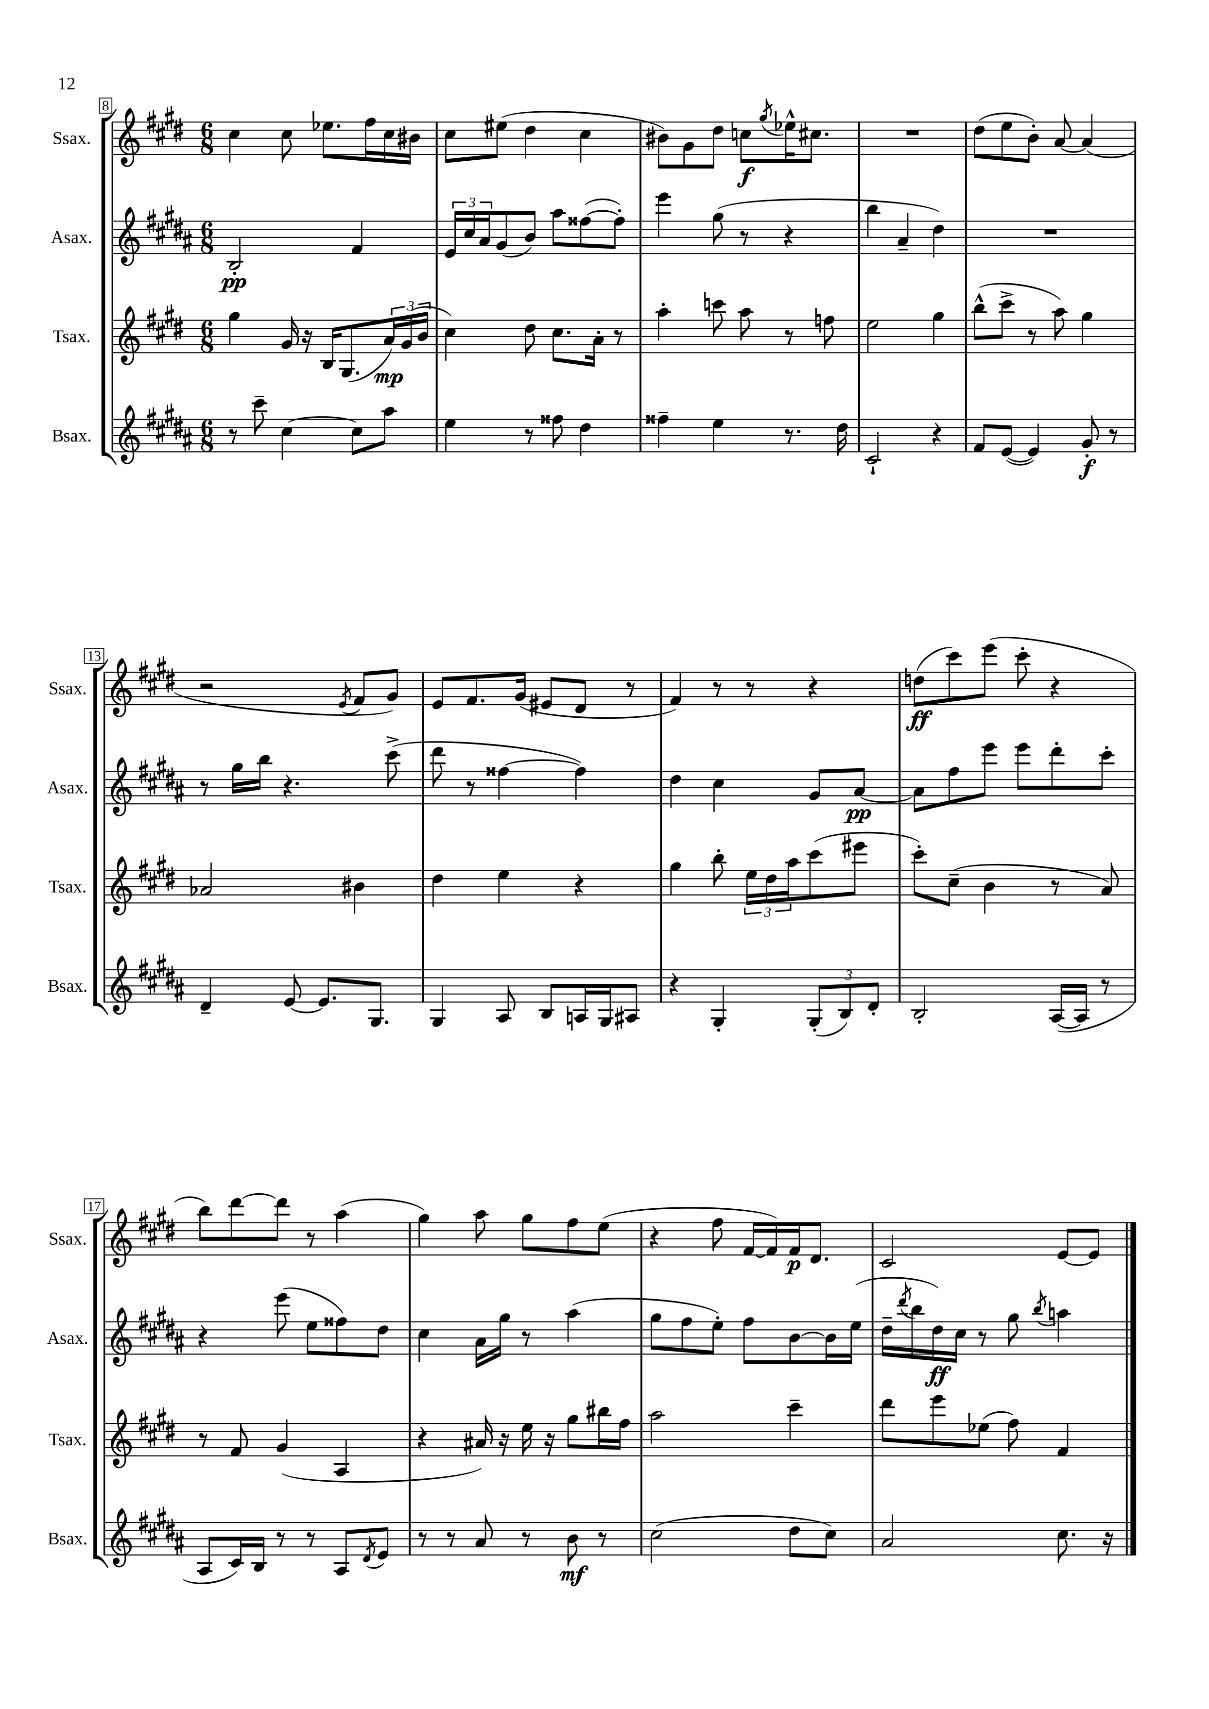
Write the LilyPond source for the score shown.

<<
\new StaffGroup <<
\new Staff = "s0" \with { instrumentName = "Ssax." shortInstrumentName = "Ssax." } {
    \clef treble \key e \major \numericTimeSignature \time 6/8
    cis''4 cis''8 ees''8. fis''16 cis''16 bis'16 |
    cis''8 eis''8( dis''4 cis''4 |
    bis'8) gis'8 dis''8 c''8\f \acciaccatura { gis''8 } ees''16-^ cis''8. |
    R2. |
    dis''8( e''8 b'8-.) a'8~ a'4( |
    r2 \acciaccatura { e'8 } fis'8 gis'8) |
    e'8 fis'8. gis'16( eis'8 dis'8 r8 |
    fis'4) r8 r8 r4 |
    d''8\ff( cis'''8) e'''8( cis'''8-. r4 |
    b''8) dis'''8~ dis'''8 r8 a''4( |
    gis''4) a''8 gis''8 fis''8 e''8( |
    r4 fis''8 fis'16~ fis'16) fis'16\p dis'8. |
    cis'2 e'8~ e'8 \bar "|." |
}
\new Staff = "s1" \with { instrumentName = "Asax." shortInstrumentName = "Asax." } {
    \clef treble \key b \major \numericTimeSignature \time 6/8
    b2-.\pp fis'4 |
    \tuplet 3/2 { e'16 cis''16 ais'16 } gis'8( b'8) ais''8 fisis''8~( fisis''8-.) |
    e'''4 gis''8( r8 r4 |
    b''4 ais'4-- dis''4) |
    R2. |
    r8 gis''16 b''16 r4. cis'''8->( |
    dis'''8 r8 fisis''4~ fisis''4) |
    dis''4 cis''4 gis'8 ais'8~\pp |
    ais'8 fis''8 e'''8 e'''8 dis'''8-. cis'''8-. |
    r4 e'''8( e''8 fisis''8) dis''8 |
    cis''4 ais'16 gis''16 r8 ais''4( |
    gis''8 fis''8 e''8-.) fis''8 b'8~ b'16 e''16( |
    dis''16-- \acciaccatura { dis'''8 } b''16 dis''16\ff) cis''16 r8 gis''8 \acciaccatura { b''8 } a''4 \bar "|." |
}
\new Staff = "s2" \with { instrumentName = "Tsax." shortInstrumentName = "Tsax." } {
    \clef treble \key e \major \numericTimeSignature \time 6/8
    gis''4 gis'16 r16 b16 gis8.( \tuplet 3/2 { a'16\mp) gis'16( b'16 } |
    cis''4) dis''8 cis''8. a'16-. r8 |
    a''4-. c'''8 a''8 r8 f''8 |
    e''2 gis''4 |
    b''8-^( cis'''8-> r8 a''8) gis''4 |
    aes'2 bis'4 |
    dis''4 e''4 r4 |
    gis''4 b''8-. \tuplet 3/2 { e''16 dis''16 a''16 } cis'''8( eis'''8 |
    cis'''8-.) cis''8--( b'4 r8 a'8) |
    r8 fis'8 gis'4( a4 |
    r4 ais'16) r16 e''16 r16 gis''8 bis''16 fis''16 |
    a''2 cis'''4-- |
    dis'''8 e'''8 ees''8( fis''8) fis'4 \bar "|." |
}
\new Staff = "s3" \with { instrumentName = "Bsax." shortInstrumentName = "Bsax." } {
    \clef treble \key b \major \numericTimeSignature \time 6/8
    r8 cis'''8-- cis''4~ cis''8 ais''8 |
    e''4 r8 fisis''8 dis''4 |
    fisis''4-- e''4 r8. dis''16 |
    cis'2-! r4 |
    fis'8 e'8~( e'4) gis'8-.\f r8 |
    dis'4-- e'8~ e'8. gis8. |
    gis4 ais8 b8 a16 gis16 ais8 |
    r4 gis4-. \tuplet 3/2 { gis8-.( b8) dis'8-. } |
    b2-. ais16~( ais16 r8 |
    ais8 cis'16) b16 r8 r8 ais8 \acciaccatura { dis'8 } e'8 |
    r8 r8 ais'8 r8 b'8\mf r8 |
    cis''2( dis''8 cis''8) |
    ais'2 cis''8. r16 \bar "|." |
}
>>
>>
\layout { \context { \Score currentBarNumber = #8 \override BarNumber.stencil = #(make-stencil-boxer 0.1 0.3 ly:text-interface::print) } }
